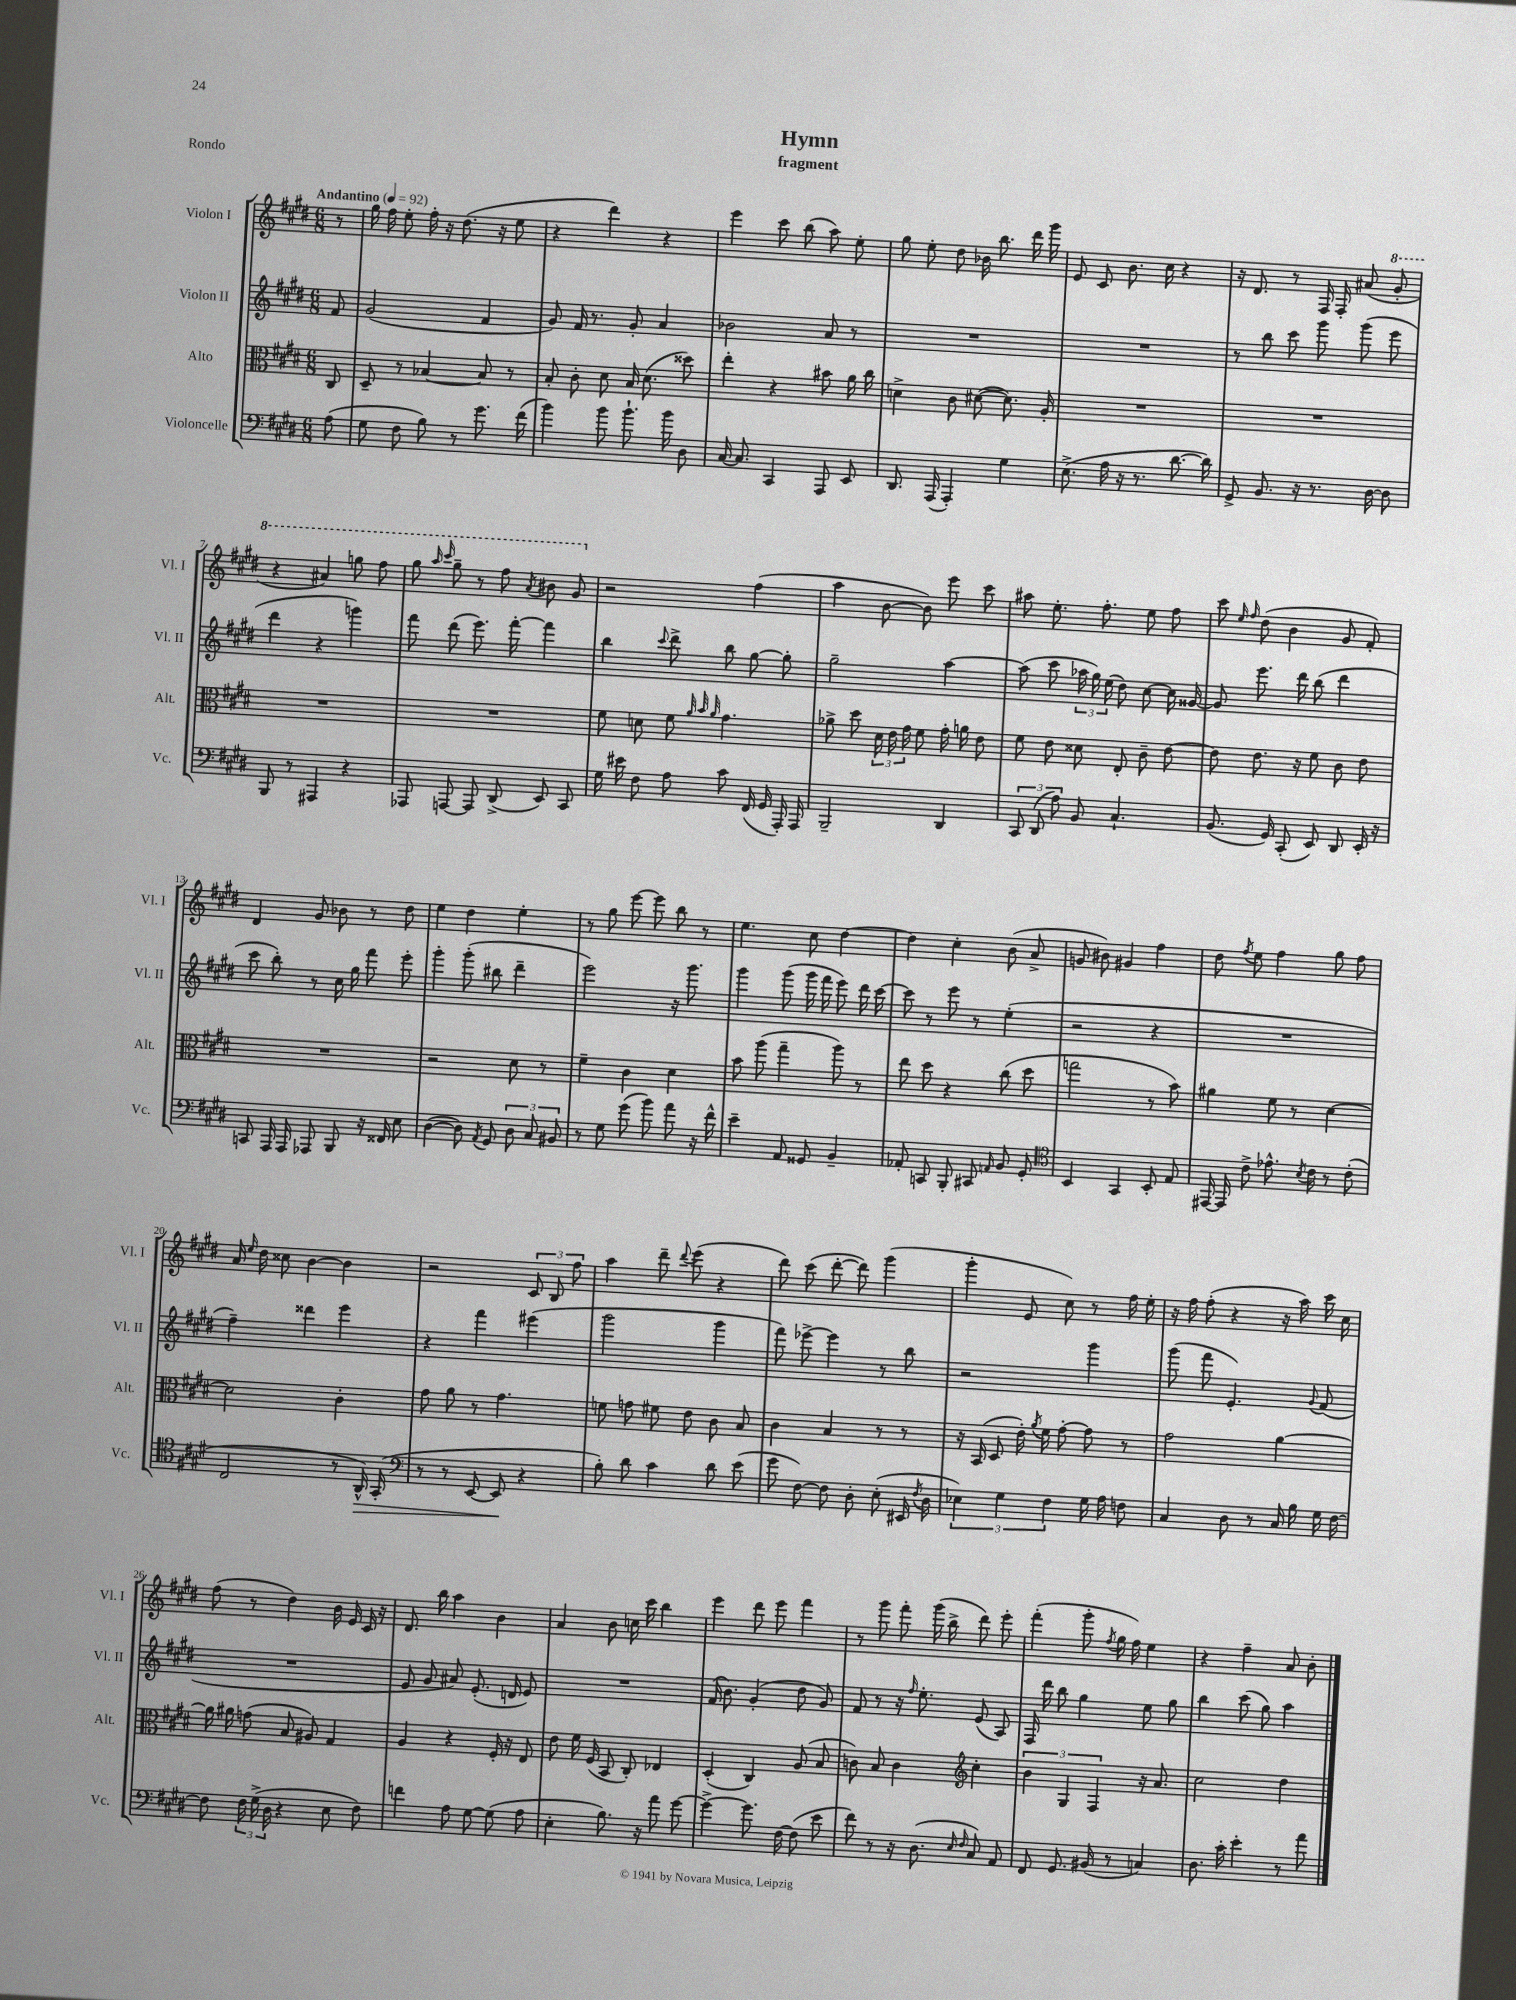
\header { title = "Hymn" subtitle = "fragment" piece = "Rondo" }
<<
\new StaffGroup <<
\new Staff = "s0" \with { instrumentName = "Violon I" shortInstrumentName = "Vl. I" } {
    \clef treble \key e \major \numericTimeSignature \time 6/8 \partial 8 \tempo "Andantino" 4 = 92
    \autoBeamOff r8 |
    gis''16 fis''16 e''8-. fis''16-. r16 dis''8.( r16 e''8 |
    r4 dis'''4) r4 |
    e'''4 cis'''8 b''8( a''8) e''8-. |
    gis''8 e''8-. dis''8 bes'16 b''8. dis'''16 gis'''16 |
    e'8 cis'8 b'8. cis''16 r4 |
    r16 dis'8. r8 fis16 fis16-. ais'8( \ottava #1 gis''8-. |
    r4 ais''4) g'''8 fis'''8 |
    gis'''8 \grace { a'''16 cis''''16 } gis'''8-- r8 fis'''8 \acciaccatura { a''8 } bis''8 gis''8 \ottava #0 |
    r2 fis''4( |
    a''4 b'8~ b'8) e'''8 cis'''8 |
    ais''8 e''8.-. fis''8.-. e''8 fis''8 |
    cis'''8 \grace { e''16 fis''16 } dis''8( b'4 gis'8 fis'8-.) |
    dis'4 gis'8 bes'8 r8 dis''8 |
    e''4 dis''4 e''4-. |
    r8 gis''8 e'''8~ e'''8 b''8 r8 |
    e''4. cis''8 dis''4~ |
    dis''4 cis''4-. b'8( a'8-> |
    g'8 bis'8) gis'4 fis''4 |
    dis''8 \acciaccatura { fis''8 } e''8 fis''4 gis''8 fis''8 |
    a'16 \grace { e''16 } dis''16 cisis''8 b'4~ b'4 |
    r2 \tuplet 3/2 { cis'8 b8 fis''8 } |
    a''4 dis'''8-- \appoggiatura { dis'''8 } e'''8( r4 |
    dis'''8) cis'''8( dis'''8~-. dis'''8) gis'''4( |
    gis'''4-. e'8 cis''8) r8 fis''16 e''16-. |
    r16 fis''16 fis''8-.( r4 r16 a''16) cis'''16 cis''16 |
    fis''8( r8 dis''4) b'16 e'16 cis'16 r16 |
    dis'8. b''16 a''4 b'4 |
    a'4 b'8 c''16 cis'''16 b''4 |
    e'''4 dis'''8 e'''8 fis'''4 |
    r8 gis'''8 fis'''8-. gis'''16( b''16-> dis'''8) e'''8-. |
    fis'''4-.( gis'''8-. \acciaccatura { fis''8 } gis''16 fis''16) e''4 |
    r4 fis''4-- a'8 b'8-. \bar "|." |
}
\new Staff = "s1" \with { instrumentName = "Violon II" shortInstrumentName = "Vl. II" } {
    \clef treble \key e \major \numericTimeSignature \time 6/8 \partial 8
    \autoBeamOff fis'8 |
    gis'2( fis'4 |
    gis'8) fis'16 r8. gis'8-. a'4 |
    bes'2 a'8 r8 |
    R2. |
    R2. |
    r8 b''8 cis'''8 gis'''8 gis'''8( e'''8 |
    dis'''4 r4 g'''4) |
    fis'''8 dis'''8( e'''8.) fis'''16~-. fis'''4 |
    b''4 \appoggiatura { cis'''8 } dis'''8-> b''8 gis''8~ gis''8-. |
    gis''2-- a''4~ |
    a''8( cis'''8 \tuplet 3/2 { aes''16 gis''16) e''16( } dis''8) cis''8~ cis''16 gisis'16~ |
    gisis'8 e'''8. dis'''16 b''8( dis'''4 |
    cis'''8 b''8-.) r8 cis''16 gis''16 fis'''8 e'''8-. |
    gis'''4-. gis'''8-.( bis''8 dis'''4-- |
    e'''2) r16 gis'''8. |
    gis'''4 gis'''8( gis'''16 fis'''16 e'''8) dis'''16 cis'''16~ |
    cis'''8 r8 e'''8 r8 e''4-.( |
    r2 r4 |
    R2. |
    fis''4--) disis'''4 e'''4 |
    r4 fis'''4 eis'''4( |
    gis'''2 gis'''4 |
    fis'''8) ees'''8~-> ees'''4 r8 b''8 |
    r2 gis'''4 |
    gis'''8( fis'''8 e'4.-.) \appoggiatura { gis'8 } fis'8( |
    R2. |
    e'8 gis'8 ais'8) e'8.-.( d'16 e'8) |
    R2. |
    fis'16( b'8.) gis'4-.( dis''8 gis'8) |
    fis'8 r8 r16 \grace { fis''16 } e''8.-. e'8( a8) |
    fis16 dis'''16 b''8 gis''4 e''8 gis''8 |
    b''4 cis'''8( gis''8) a''4 \bar "|." |
}
\new Staff = "s2" \with { instrumentName = "Alto" shortInstrumentName = "Alt." } {
    \clef alto \key e \major \numericTimeSignature \time 6/8 \partial 8
    \autoBeamOff cis8 |
    dis8-- r8 bes4~ bes8 r8 |
    b8-. cis'8-. dis'8 b16 dis'8.( disis''8) |
    e''4-. r4 bis'8 a'16 cis''16 |
    d'4-> cis'8 dis'8~( dis'8.) a16-. |
    R2. |
    R2. |
    R2. |
    R2. |
    fis'8 d'8 fis'8 \grace { a'32 b'32 a'32 } gis'4. |
    aes'8-> dis''8 \tuplet 3/2 { dis'16 e'16 gis'16 } fis'8 gis'16-. a'16 e'8 |
    fis'8 e'8 disis'8 e8-. cis'8-- e'8~ |
    e'8 e'8. r16 fis'8 cis'8 e'8 |
    R2. |
    r2 dis'8 r8 |
    fis'4-- cis'4 dis'4 |
    b'8 a''8( gis''4-- a''8) r8 |
    e''8 dis''8 r4 cis''8( dis''8 |
    g''2 r8 b'8) |
    ais'4 fis'8 r8 dis'4~ |
    dis'2 cis'4-. |
    gis'8 a'8 r8 gis'4. |
    f'8 g'8 fis'8 e'8 cis'8 b8 |
    cis'4 b4 r8 r8 |
    r16 b,16( dis8 e'16-.) \acciaccatura { a'8 } fis'16 gis'8~-. gis'8 r8 |
    gis'2 a'4~ |
    a'16 ais'16 g'8( b8 ais8) gis4 |
    a4 r4 fis16-. r16 e8 |
    e'8 fis'16 fis16( b,8 cis8-.) ees4 |
    dis4-.( cis4) a8( b8 |
    c'8) b8 c'4 \clef treble cis''4-. |
    \tuplet 3/2 { b'4 gis4 fis4 } r16 a'8. |
    cis''2 dis''4 \bar "|." |
}
\new Staff = "s3" \with { instrumentName = "Violoncelle" shortInstrumentName = "Vc." } {
    \clef bass \key e \major \numericTimeSignature \time 6/8 \partial 8
    \autoBeamOff a8( |
    gis8 fis8 b8) r8 gis'8. fis'16( |
    b'4) b'8 b'8.-! b'16 dis8 |
    cis16~ cis8. cis,4 a,,8 e,8 |
    dis,8. a,,16( a,,4-.) gis4 |
    e8.->( a16 r16 r8. dis'8.~ dis'16) |
    gis,8-> b,8. r16 r8. dis16~ dis8 |
    b,,8 r8 ais,,4 r4 |
    aes,,8 a,,8~ a,,8 dis,8->( e,8) cis,8 |
    gis16 eis'16 fis8 a8 cis'8 fis,16( gis,16 a,,16-.) a,,16 |
    b,,2-- dis,4 |
    \tuplet 3/2 { cis,8 dis,8( a8) } b,8 cis4.-! |
    b,8.( gis,16) cis,8-.( e,8) dis,8 e,16-. r16 |
    c,8 a,,16 a,,16 aes,,8 b,,8 r16 fisis,16 e8 |
    dis4~( dis8) \acciaccatura { a,8 } gis,8 \tuplet 3/2 { dis8 cis8 bis,8 } |
    r8 gis8 gis'8( b'8) a'8 r16 fis'16-^ |
    e'4-- a,8 gisis,8 b,4-- |
    aes,8-. c,8 b,,8-. cis,8 \grace { a,16 } b,8 gis,8-. |
    \clef tenor b,4 gis,4 b,8-. e8 |
    eis,16~ eis,16 cis'8-> ees'8.-^ \acciaccatura { b8 } cis'16 r8 cis'8-.( |
    cis2 r8 a,16-^\>) gis,16-.( |
    \clef bass r8 r8 e,8~ e,8\! r4 |
    b8-.) dis'8 cis'4 dis'8 e'8( |
    gis'8 fis8~) fis8 dis8-. e8-.( eis,16 \acciaccatura { fis8 } dis16 |
    \tuplet 3/2 { ees4) gis4 fis4 } gis16 a16 f8 |
    cis4 dis8 r8 cis16 b16 gis16 fis16~ |
    fis8 \tuplet 3/2 { fis16 gis16->( dis16 } r4 e8 fis8) |
    f'4 a8 gis8~ gis8( a8 |
    e4-. b8.) r16 a'8 gis'8~ |
    gis'4~-> gis'8. fis16~ fis8( e'8 |
    fis'8) r8 r16 dis8.( \grace { e16 fis16 } cis8) a,8 |
    fis,8 gis,8. bis,16( r8 c4) |
    dis8. cis'16-. e'4-. r8 a'8 \bar "|." |
}
>>
>>
